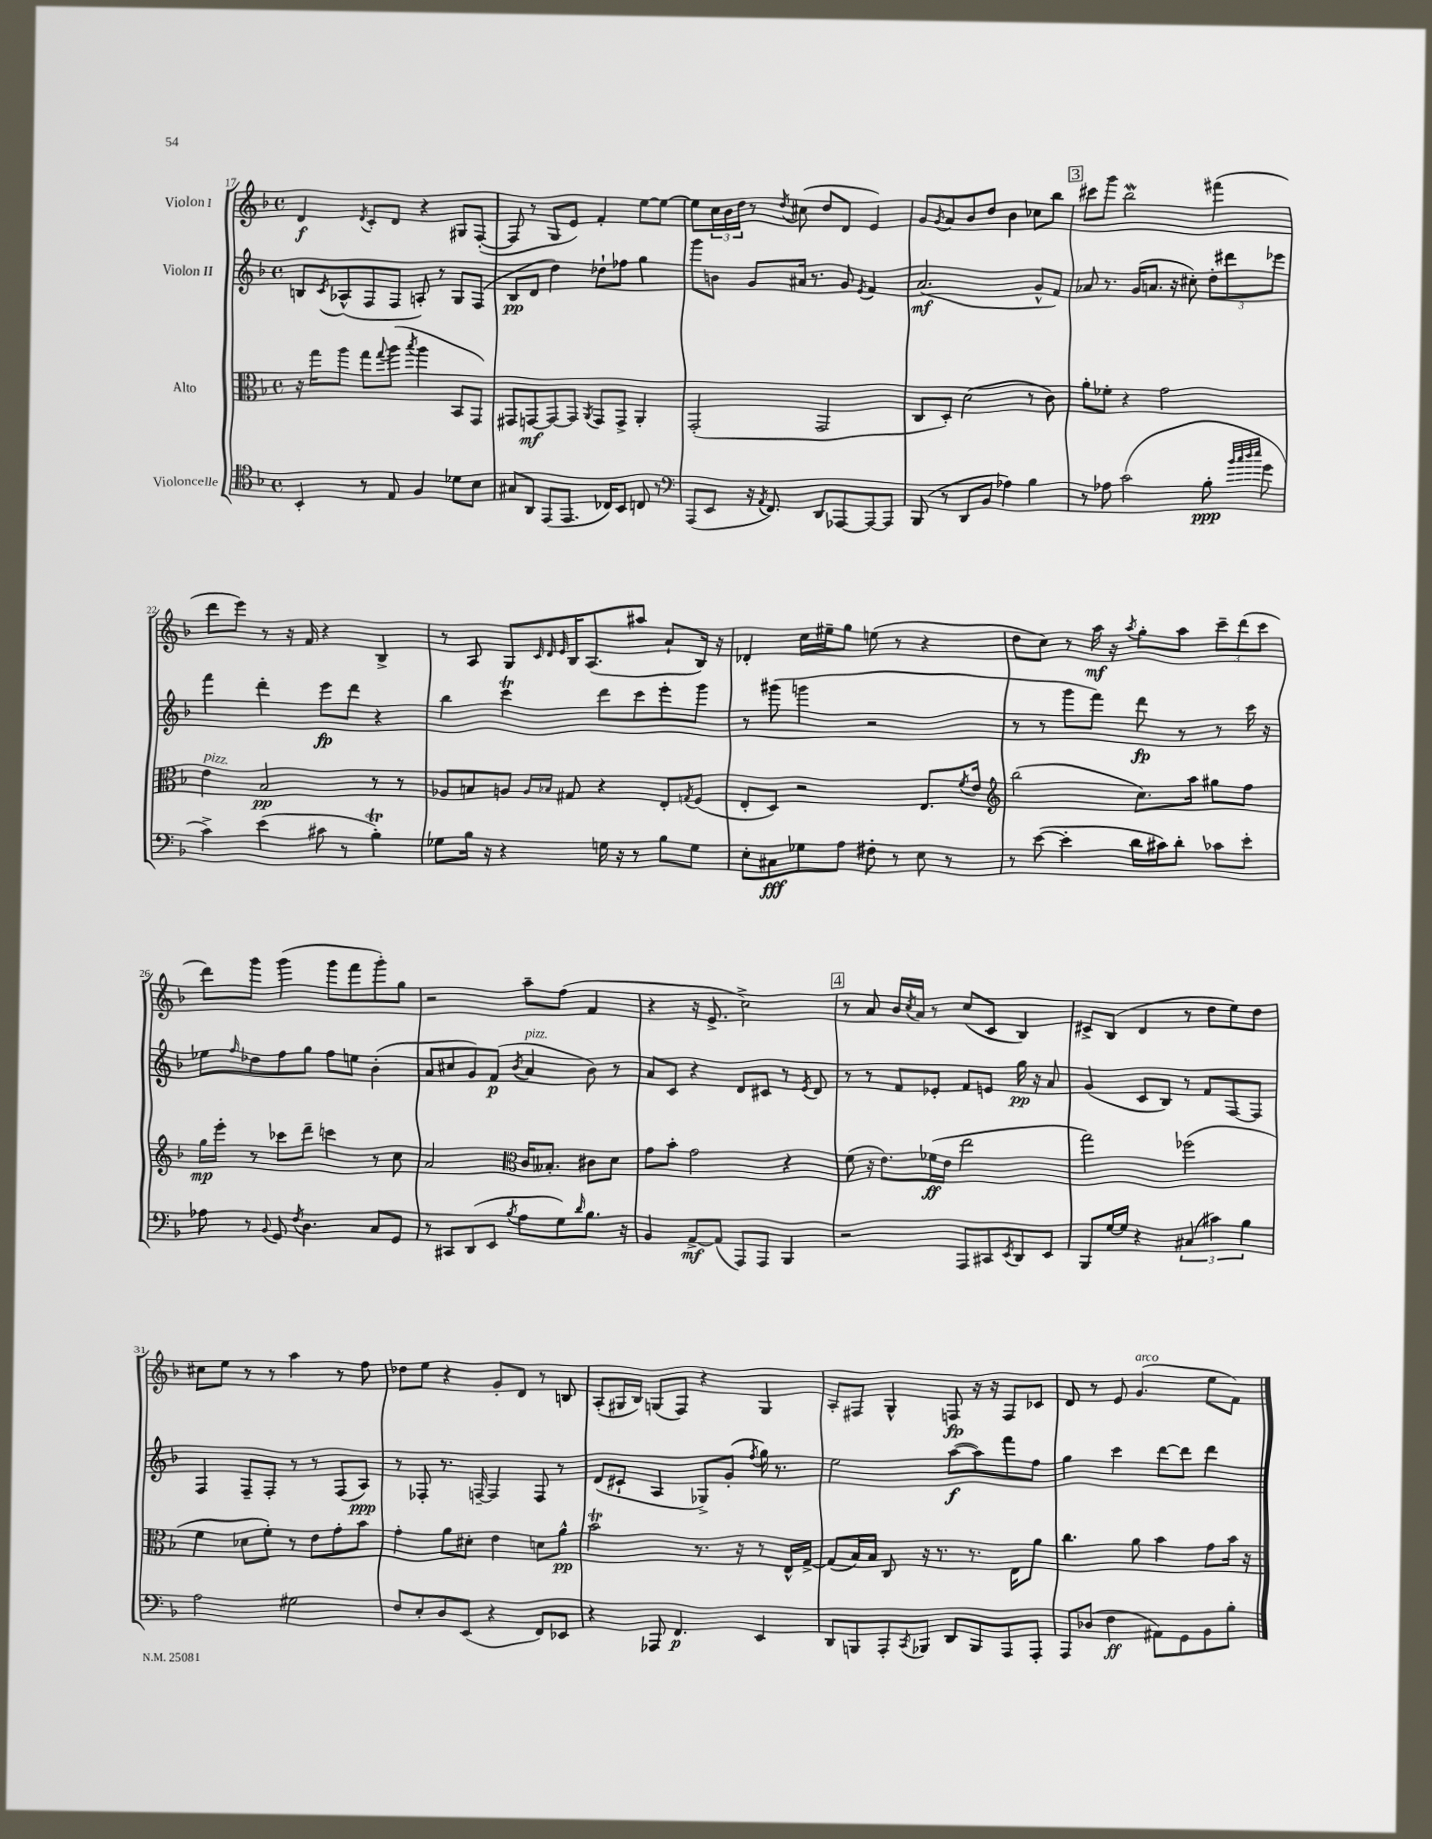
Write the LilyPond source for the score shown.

<<
\new StaffGroup <<
\new Staff = "s0" \with { instrumentName = "Violon I" } {
    \clef treble \key f \major \defaultTimeSignature \time 4/4
    d'4\f \acciaccatura { d'8 } c'8-. d'8 r4 gis8 f8~-.( |
    f8 r8 g8 e'8) f'4-. e''8~ e''8~ |
    e''8 \tuplet 3/2 { c''16 bes'16 d''16 } r8 \acciaccatura { d''8 } cis''8( d''8 d'8 e'4) |
    g'8 \acciaccatura { g'8 } a'8 bes'8 d''8 bes'4 ces''8 bes''8 |
    \mark \markup { \box "3" } cis'''8 g'''8 bes''2\mordent fis'''4( |
    d'''8 e'''8) r8 r16 f'16 r4 bes4-> |
    r8 a8 g8 \grace { c'32 d'32 e'32 } bes16 a8.( ais''8 a'8-! bes16) r16 |
    des'4-. c''16 eis''16-- g''8 e''8( r8 r4 |
    d''8 c''8) r8 a''16\mf r16 \acciaccatura { a''8 } g''8-. a''8 \tuplet 3/2 { c'''8-- d'''8( c'''8 } |
    d'''8) g'''8 g'''4( g'''8 f'''8 g'''8-.) g''8 |
    r2 a''8-- f''8( f'4 |
    r4 r16 e'8.-> c''2->) |
    \mark \markup { \box "4" } r8 a'8 bes'16 \acciaccatura { c''8 } a'16 r8 c''8( c'8 bes4) |
    cis'8-> bes8( d'4 r8 d''8 e''8) d''8 |
    cis''8 e''8 r8 r8 a''4 r8 f''8 |
    des''8 e''8 r4 g'8-. d'8 r8 b8 |
    a8-.( gis16 bes16) g8( f8) r4 g4 |
    a8-. fis8 g4-^ f8\fp r16 r16 f8 ces'8 |
    d'8 r8 e'8 g'4.^\markup { \italic "arco" }( e''8 f'8) \bar "|." |
}
\new Staff = "s1" \with { instrumentName = "Violon II" } {
    \clef treble \key f \major \defaultTimeSignature \time 4/4
    b8 \acciaccatura { c'8 } aes8-^( f8 f8 a8-.) r8 g8 f8( |
    bes8\pp d'8 d''4) des''8-! fes''8 g''4 |
    g'''8 b'8 g'8 ais'16 r8. g'8 \acciaccatura { e'8 } f'4 |
    a'2.\mf( g'8-^ f'8) |
    \mark \markup { \box "3" } aes'8 r8. g'16( a'8. r16 cis''8-.) \tuplet 3/2 { d''8-. dis'''8 ees'''8 } |
    f'''4 d'''4-. e'''8\fp d'''8 r4 |
    bes''4 c'''4\trill d'''8 c'''8 e'''8-. g'''8 |
    r8 gis'''8( g'''4 r2 |
    r8 r8 g'''8 f'''8) d'''8\fp r8 r8 c'''16 r16 |
    ees''8 \grace { f''16 } des''8 f''8 g''8 f''8 e''8 bes'4-.( |
    a'8 cis''8 g'8) f'8\p( \acciaccatura { bes'8 } a'4^\markup { \italic "pizz." } bes'8) r8 |
    a'8 c'8 r4 d'8 cis'8 r8 \acciaccatura { e'8 } d'8 |
    \mark \markup { \box "4" } r8 r8 f'8 ees'8-. f'8 e'8 g''16\pp r16 a'8 |
    g'4( c'8 bes8) r8 f'8 f8~ f8 |
    f4 f8-- f8-. r8 r8 f8( a8\ppp) |
    r8 fes8-. r8. f16~-- f4 f8 r8 |
    d'8( cis'8-! a4 ges8->) g'8-.( \acciaccatura { f''8 } g''16) r8. |
    e''2 a''8~\f( a''8) f'''8 f''8 |
    g''4 c'''4 d'''8~ d'''8 d'''4 \bar "|." |
}
\new Staff = "s2" \with { instrumentName = "Alto" } {
    \clef alto \key f \major \defaultTimeSignature \time 4/4
    r16 g''16 a''8 g''8 \appoggiatura { g''8 } a''8( \acciaccatura { bes''8 } a''4 bes,8 g,8) |
    gis,8 g,8~\mf g,8~ g,8 \acciaccatura { a,8 } g,8 g,8-> a,4-. |
    g,2-.( g,2 |
    c8 d8-.) d'2( r8 c'8) |
    \mark \markup { \box "3" } a'8-. fes'8-. r4 g'2 |
    e'4^\markup { \italic "pizz." } bes2\pp r8 r8 |
    aes8 b8 a8 \grace { a16 bes16 } gis8 r4 e8-. \acciaccatura { g8 } f8( |
    e8-. d8) r2 e8. \acciaccatura { f'8 } e'16 |
    \clef treble bes''2( c''8.) a''16 gis''8 f''8 |
    g''16\mp e'''16-. r8 ces'''8 d'''8-- c'''4 r8 c''8 |
    a'2 \clef alto c'16 beses8.-. cis'8 d'8 |
    g'8 bes'8-. g'2 r4 |
    \mark \markup { \box "4" } f'8( r16 e'8.) fes'16\ff( e'16 e''2 |
    g''2) fes''2( |
    f'4 des'8 f'8-.) r8 e'8 g'8-. bes'8 |
    g'4-. a'8 dis'8-. e'4 d'8 a'8-^\pp |
    bes'2\trill r8. r16 r8 e16-^ g16~-> |
    g8( bes16) bes16 c8 r16 r8. r8. e16 a'8 |
    c''4. a'8 bes'4 g'8 bes'16 r16 \bar "|." |
}
\new Staff = "s3" \with { instrumentName = "Violoncelle" } {
    \clef tenor \key f \major \defaultTimeSignature \time 4/4
    bes,4-. r8 e8 f4 des'8 bes8 |
    gis8 a,8 e,8( e,8. ces16) bes,8 c8 r8 |
    \clef bass a,,8( e,8 r16 \acciaccatura { a,8 } f,8.) d,8 aes,,8~ aes,,8~ aes,,8 |
    bes,,8( r8 d,8 bes,8 aes4) bes4 |
    \mark \markup { \box "3" } r8 aes8 c'2( bes8-.\ppp \grace { bes'32 c''32 d''32 e''32 } g'8 |
    c'4->) e'4( cis'8 r8 bes4-.\trill) |
    ges8 bes16 r16 r4 g16 r16 r8 bes8 g8 |
    e8-. cis8\fff ges8 a8 fis8-. r8 e8 r8 |
    r8 e'8~( e'4-. d'16 cis'16) d'8-. ces'8 e'8-. |
    aes8 r8 \appoggiatura { bes,8 } g,8 \acciaccatura { f8 } d4. c8 g,8 |
    r8 cis,8 d,8( e,8 \acciaccatura { bes8 } a8 g8) \grace { d'16 } bes8. r16 |
    bes,4 a,8~->\mf a,8( a,,8) a,,8 bes,,4 |
    \mark \markup { \box "4" } r2 a,,8 cis,8 \acciaccatura { e,8 } d,8 e,8 |
    bes,,8 g16~ g16 r4 \tuplet 3/2 { cis4( cis'4) bes4 } |
    a2 gis2 |
    f8 e8-. d8 e,8( r4 f,8) ees,8 |
    r4 aes,,8 f,4.\p e,4 |
    d,8 b,,8 a,,8-. \acciaccatura { c,8 } bes,,8 d,8 bes,,8 a,,8 a,,8-. |
    a,,8 des8( f4\ff ais,8) g,8 bes,8 bes8-. \bar "|." |
}
>>
>>
\layout { \context { \Score currentBarNumber = #17 } }
